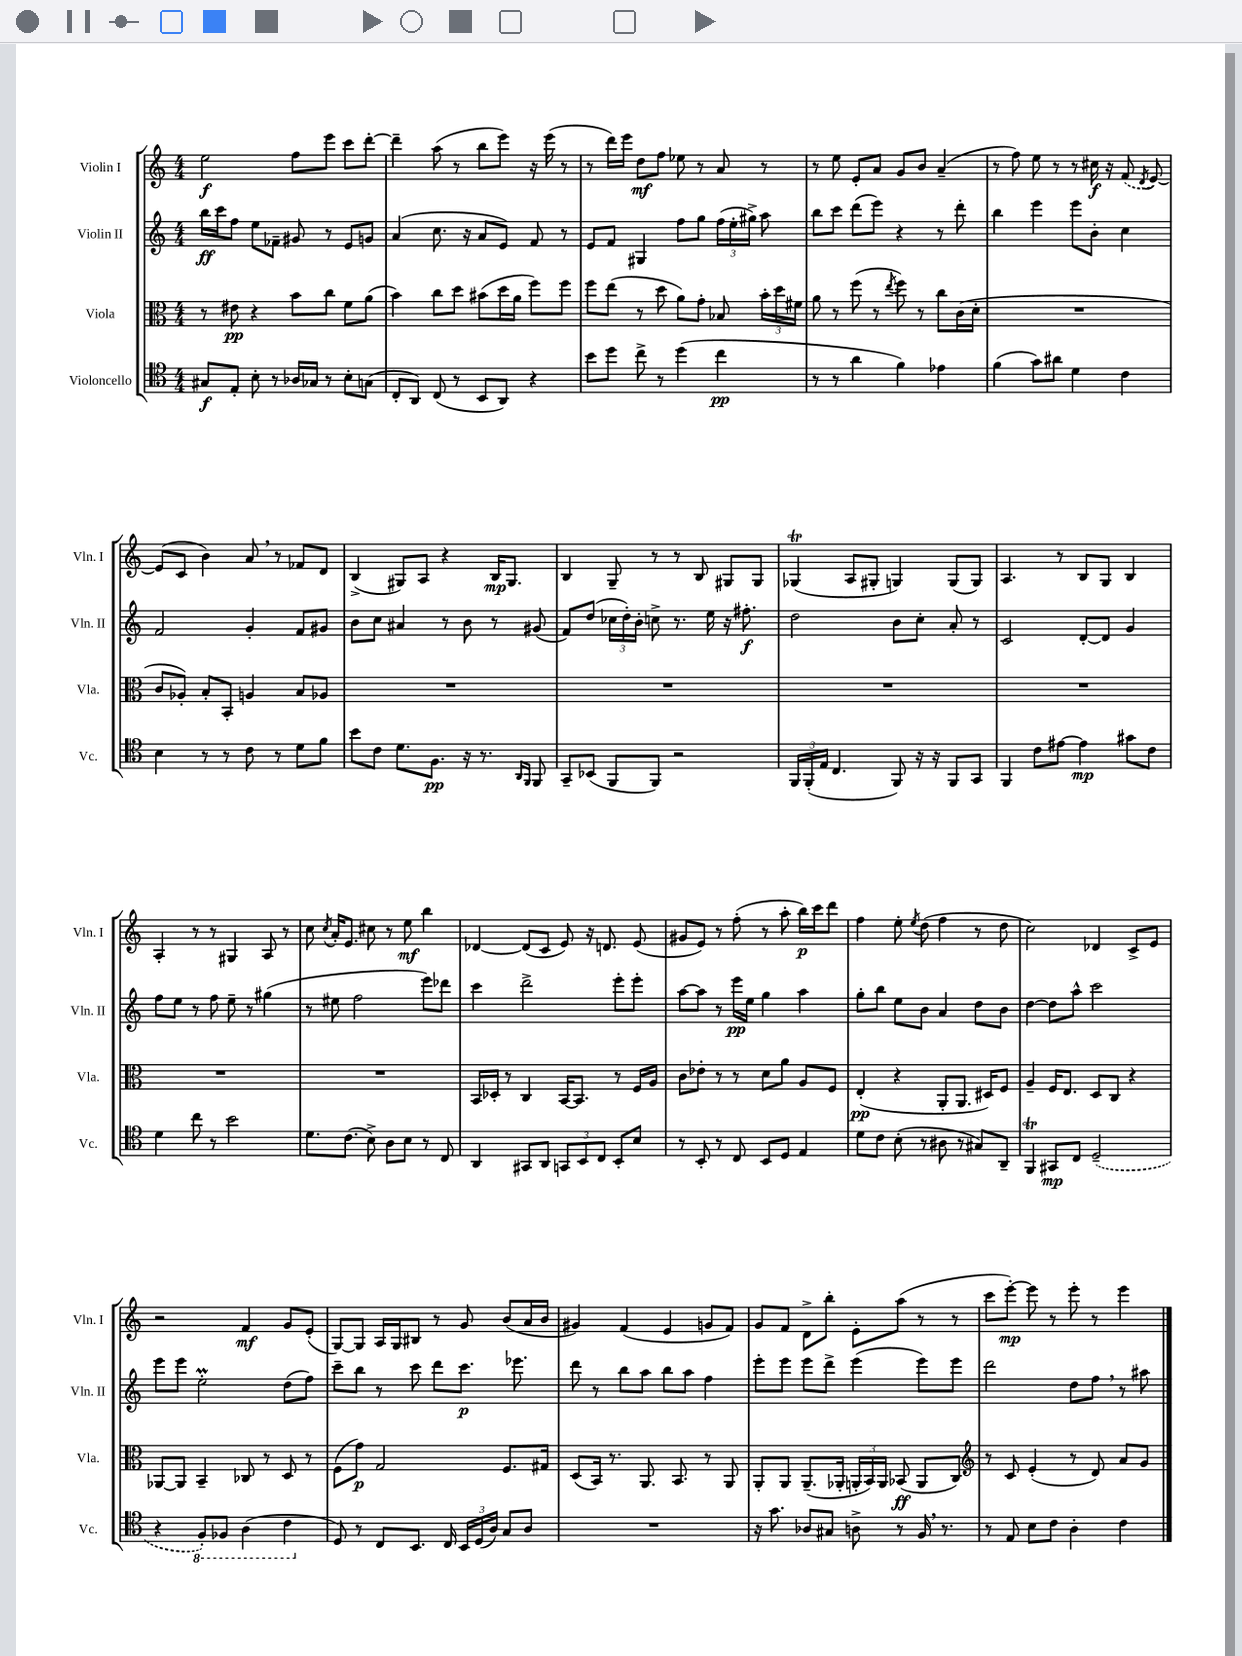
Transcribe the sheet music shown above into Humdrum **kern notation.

**kern	**kern	**kern	**kern
*staff4	*staff3	*staff2	*staff1
*clefC4	*clefC3	*clefG2	*clefG2
*k[]	*k[]	*k[]	*k[]
*M4/4	*M4/4	*M4/4	*M4/4
8G#	8r	16bb	2ee
.	.	16ccc	.
8E'	8e#	8ff	.
8B'	4r	8ee	.
8r	.	8f-~	.
16A-	8b	8g#	8ff
16G-	.	.	.
8r	8cc	8r	8eee
8B'	8f	8e	8ccc
(8G	(8a	8g	[8ddd'
=	=	=	=
8C'	4b)	(4a	4ddd~]
8AA)	.	.	.
(8C	8cc	8.cc	(8aa
8r	8dd	.	8r
.	.	16r	.
8BB	(8b#	8a	8bb
8AA)	16dd	8e)	8eee)
.	16a	.	.
4r	8ff)	8f	16r
.	.	.	(16eee
.	8ff	8r	8r
=	=	=	=
8b	8ff	8e	8r
8dd	(8ee	8f	16ddd)
.	.	.	16eee
8cc^	8r	4G#	8dd
8r	8dd	.	8ff
(4dd	8a)	8ff	8ee-
.	8g'	8gg	8r
4cc	8B-	(24ff	8a
.	.	24ee'	.
.	.	24gg#^)	.
.	24b'	8aa	8r
.	24dd	.	.
.	24f#	.	.
=	=	=	=
8r	8a	8bb	8r
8r	8r	8ccc	8ee
4a	(8ff	(8ddd	8e'
.	8r	8eee)	8a
.	8qee	.	.
4f)	8ff)	4r	8g
.	8r	.	8b
4e-	8cc	8r	(4a~
.	(16c	8ddd'	.
.	16d'	.	.
=	=	=	=
(4f	1r	4bb	8r
.	.	.	8ff)
8g)	.	4eee	8ee
8a#	.	.	8r
4d	.	8eee	8r
.	.	8b'	16cc#
.	.	.	16r
4c	.	4cc	(8f
.	.	.	8qd
.	.	.	[8e)
=	=	=	=
4B	8c	2f	(8e]
.	8A-')	.	8c
8r	8B'	.	4b)
8r	8BB'	.	.
8c	4A	4g'	8a
8r	.	.	8r
8d	8B	8f	8f-
8f	8A-	8g#	8d
=	=	=	=
8b	1r	8b	(4B^
8c	.	8cc	.
8.d	.	4a#	8G#)
.	.	.	8A
8.F	.	.	.
.	.	8r	4r
16r	.	8b	.
8.r	.	.	.
.	.	8r	16B
.	.	.	8.G#
16qqAA	.	.	.
16qqFF	.	.	.
8FF	.	(8g#	.
=	=	=	=
8GG~	1r	8f)	4B
(8BB-	.	(8dd	.
8FF	.	24cc-	8G~
.	.	24dd')	.
.	.	24b'	.
8FF)	.	8cc^	8r
2r	.	8.r	8r
.	.	.	8B
.	.	16ee	.
.	.	16r	8G#
.	.	8.ff#'	.
.	.	.	8G#
=	=	=	=
24FF	1r	2dd	(4G-
(24FF'	.	.	.
24E	.	.	.
4.C	.	.	.
.	.	.	8A
.	.	.	8G#'
8FF)	.	8b	4G)
16r	.	8cc'	.
16r	.	.	.
8FF	.	8a'	(8G
8GG	.	8r	8G)
=	=	=	=
4FF	1r	2c	4.A
8c	.	.	.
[8e#	.	.	8r
4e#]	.	[8d'	8B
.	.	8d]	8G
8g#	.	4g	4B
8c	.	.	.
=	=	=	=
4d	1r	8ff	4A'
.	.	8ee	.
8cc	.	8r	8r
8r	.	8ff	8r
2b	.	8ee~	4G#
.	.	8r	.
.	.	(4gg#	8A
.	.	.	8r
=	=	=	=
8.d	1r	8r	8cc
.	.	.	8qcc
.	.	8ee#	16a'
(8.c	.	.	8.e
.	.	2ff	.
8B^)	.	.	8cc#
8A	.	.	8r
8B	.	.	8ee
8r	.	8eee)	4bb
8C	.	8ddd-	.
=	=	=	=
4AA	16BB	4ccc	[4d-
.	16D-'	.	.
.	8r	.	.
8GG#	4C	2ddd^	(8d-]
8AA	.	.	8c
12GG	[16BB	.	8e)
.	8.BB]	.	.
12BB	.	.	.
.	.	.	16r
12C	.	.	.
.	.	.	8.d
8BB'	8r	8eee'	.
8B	16F	8eee'	(8e
.	16A	.	.
=	=	=	=
8r	8c	[8aa	8g#
8BB'	8e-'	8aa]	8e)
8r	8r	8r	8r
8C	8r	16eee	(8ff'
.	.	16ee	.
8BB	8d	4gg	8r
8D	8a	.	8aa'
4E	8A	4aa	16bb)
.	.	.	16ccc
.	8F	.	8ddd
=	=	=	=
8d	(4E'	8gg'	4ff
8c	.	8bb	.
(8B'	4r	8ee	8ee'
.	.	.	8qee
8r	.	8b	(8dd
8A#	8AA'	4a	4ff
8r	8.AA	.	.
8G#)	.	8dd	8r
.	16D#)	.	.
8AA~	8F	8b	8dd
=	=	=	=
4FF	4A~	[4dd	2cc)
8GG#	16F	8dd]	.
.	8.E	.	.
8C	.	8aa^^	.
(2D~	8D	2ccc	4d-
.	8C	.	.
.	4r	.	8c^
.	.	.	8e
=	=	=	=
4r	[8AA-	8eee	2r
.	8AA-]	8eee	.
8FF')	4BB~	2ee'	.
8FF-	.	.	.
(4AA	8C-	.	4f
.	8r	.	.
4C	8D	(8dd	8g
.	8r	8ff)	(8e'
=	=	=	=
8D)	(8F	8ccc~	[8G)
8r	8g)	8bb	8G]
8C	2G	8r	16A
.	.	.	16G
8.BB	.	8ccc	8B#
.	.	8ddd	8r
16C	.	.	.
24BB	.	8.ccc	8g
(24D	.	.	.
24A)	.	.	.
8G	8.F	.	(8b
.	.	8.eee-	.
8A	.	.	16a
.	16G#	.	16b
=	=	=	=
1r	(8D	8ddd	4g#)
.	16BB)	8r	.
.	8.r	.	.
.	.	8bb	(4f
.	8.AA	8aa	.
.	.	8bb	4e
.	8.BB	.	.
.	.	8aa	.
.	8r	4ff	8g
.	8AA	.	8f)
=	=	=	=
16r	8AA'	8eee'	8g
8.g	.	.	.
.	8AA	8eee	8f
8A-	(8.AA~	8eee	8d^
8G#	.	8ddd^	8bb'
.	16AA-'	.	.
8A^	24AA'	(4eee	8e'
.	24BB)	.	.
.	24AA	.	.
8r	(8BB-	.	(8aa
16F	8AA	8eee)	8r
8.r	.	.	.
.	8C)	8eee	8r
=	=	=	=
*	*clefG2	*	*
8r	8r	2ddd	8ccc
8E	8c	.	[8eee')
8B	(4e'	.	8eee]
8c	.	.	8r
4A'	8r	8dd	8eee'
.	8d)	8ff	8r
4c	8a	8r	4eee
.	8g	8aa#	.
==	==	==	==
*-	*-	*-	*-
